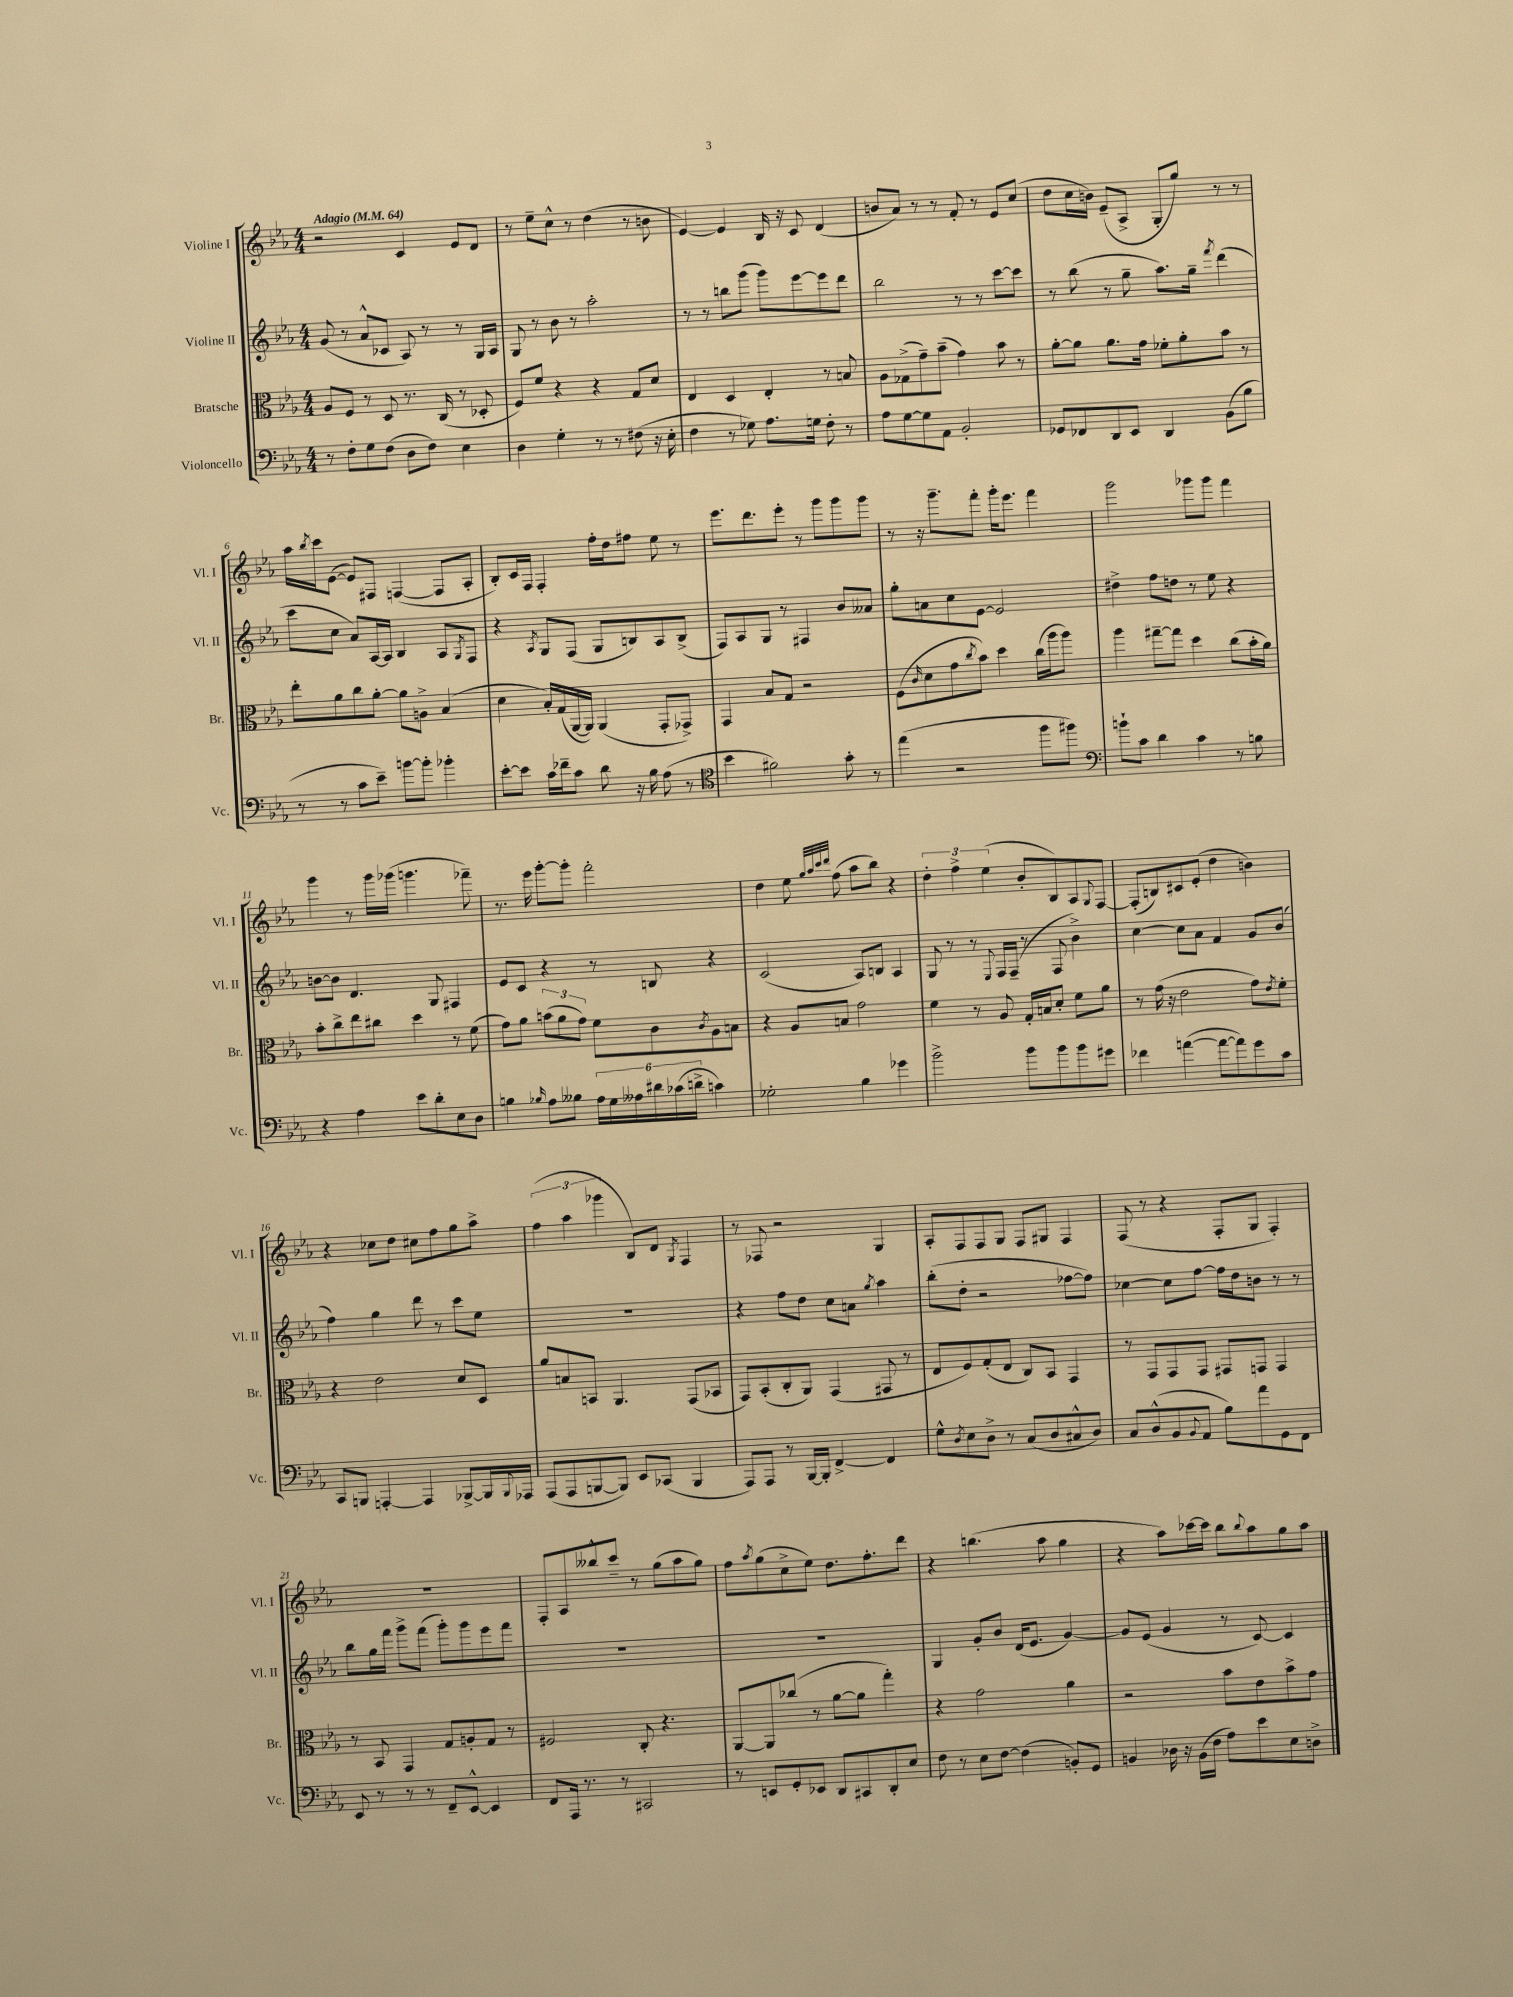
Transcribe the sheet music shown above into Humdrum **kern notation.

**kern	**kern	**kern	**kern
*staff4	*staff3	*staff2	*staff1
*clefF4	*clefC3	*clefG2	*clefG2
*k[b-e-a-]	*k[b-e-a-]	*k[b-e-a-]	*k[b-e-a-]
*M4/4	*M4/4	*M4/4	*M4/4
*MM64	*MM64	*MM64	*MM64
8r	8A-	(8g	2r
8F'	8F	8r	.
8G	8r	8a-^^	.
(8F	8D	8c-	.
8D	8.r	8A-)	4c
8F)	.	8r	.
.	(16C	.	.
4E-	8r	8r	8e-
.	8D-'	16G	8d
.	.	16A-	.
=	=	=	=
4D	8F)	8G	8r
.	8f	8r	8ee-~
4G'	4r	8b-	8cc^^
.	.	8r	8r
8r	4r	2aa-'	(4dd
8r	.	.	.
(8F#	8G	.	8r
16r	8d	.	8b
16E-'	.	.	.
=	=	=	=
4F	4E-	8r	[4e-)
.	.	8r	.
8r	4D	8bb	4e-]
8G-)	.	(8ggg	.
8.A-	4E-'	8ggg)	16B-
.	.	.	16r
.	.	[8eee-	8c
16G	.	.	.
8F'	8r	8eee-]	(4d
8r	8B	8ddd	.
=	=	=	=
8A-	8A-	2bb-	8b
[8G	(8G-^	.	8a-)
8G]	8g~)	.	8r
8AA-	(8b-~	.	8r
2BB-'	4g)	8r	8f'
.	.	8r	8r
.	8b-	[8ccc	8e-
.	8r	8ccc]	(8cc
=	=	=	=
8GG-	[8a-'	8r	8dd
8FF-	8a-]	(8bb-	16cc
.	.	.	16b)
8DD	8.a-	8r	(8e-~
8EE-	.	8gg~	8A-^
.	16g	.	.
4DD	8f-'	8.aa-)	8G'
.	8a-'	.	8gg)
.	.	16gg~	.
.	.	8qfff	.
(8BB-	8b-	(4ddd	8r
8B-	8r	.	8r
=	=	=	=
8r	8ee-'	8ccc	16aa-
.	.	.	8qbb-
.	.	.	16ccc
8r	8a-	8cc	([8e-
8c	8cc	8a-)	8e-])
8e-~)	[8a-'	[16A-	8F#
.	.	16A-]	.
[8b	8a-]	4B-	([4F
8b']	8A^	.	.
4b-'	(4B-	8A-	8F]
.	.	8qG	.
.	.	8F	8A-'
=	=	=	=
[8e-'	4d	4r	8B-')
8e-]	.	.	16c
.	.	.	16F
.	.	8qA-	.
16c	16B-')	8G	4F'
16f-~	(16G	.	.
8c	[16AA-	(8F	.
.	16AA-])	.	.
8d	(4AA-	8G	16ff'
.	.	.	16dd
16r	.	8B)	8ff#
16B-	.	.	.
(8A-	8GG'	8A-	8ee-
8r	8GG-^)	(8B^	8r
=	=	=	=
*clefC4	*	*	*
4b-	4GG	8F)	8.eee-
.	.	8A-	.
.	.	.	8.ddd
2f#)	8B-	8G	.
.	8G	8r	8eee-'
.	2r	4F#	8r
.	.	.	8ggg
8g'	.	8b-	8ggg
8r	.	8a--	8ggg
=	=	=	=
(4ee-	(8F	8gg'	8r
.	16qqc	.	.
.	8d	8a	16r
.	.	.	8.ggg~
2r	8g	8cc	.
.	8qcc	.	.
.	8b-)	[8e-	8fff'
.	4dd	2e-]	16ggg'
.	.	.	8.eee-
8ff	(16cc	.	4fff
.	16aa-	.	.
8ff#)	8aa-)	.	.
=	=	=	=
*clefF4	*	*	*
8b`	4aa-	4dd#^	2ggg
8c	.	.	.
4d	[8gg#~	8ff	.
.	8gg#]	8dd	.
4c	4dd	8r	8ggg-
.	.	8ee-	8ggg-
8r	(8cc	4r	4fff
8B	16b-'	.	.
.	16a-)	.	.
=	=	=	=
4r	8b-'	[8b	4ggg
.	8cc^	8b]	.
4A-	8ee-	4.d	8r
.	8cc#	.	16ggg
.	.	.	(16ggg-
8e-	4dd	.	4.ggg
8d'	.	8G	.
8E-	8r	4F#	.
8D	(8f	.	8fff-~)
=	=	=	=
4B	8g)	8e-	8.r
.	8a-	8c	.
.	.	.	16eee-
16qqB-	.	.	.
8A-	(12b	4r	[8ggg'
.	12a-	.	.
8B--	.	.	8ggg']
.	12g)	.	.
24A-	8f	8r	2fff'
24G	.	.	.
24A--	.	.	.
24d#	8c	8B	.
(24c-	.	.	.
24d^	.	.	.
.	8qc	.	.
4c)	8A-	4r	.
.	8B	.	.
=	=	=	=
2G-'	4r	(2c	4dd
.	8A-	.	8ee-
.	.	.	32qqgg
.	.	.	32qqaa-
.	.	.	32qqccc
.	.	.	32qqddd
.	8B	.	(8ff
4B-	2g	8A-)	8aa-
.	.	8B	8bb-)
4g-	.	4A-	4r
=	=	=	=
2b-^	4f	8G	6dd'
.	.	8r	.
.	.	.	6ff^
.	8r	8r	.
.	.	.	(6ee-
.	.	8qqE-	.
.	8A-	16F	.
.	.	(16F~	.
8b-	16G'	8r	8b-'
.	16B	.	.
8b-	8d'	8F	8B-)
8b-	8f	4b-^)	8A-
.	.	.	8qqG
8g#	8a-	.	[8F
=	=	=	=
4f-	8r	[4cc	(8F']
.	(16g	.	8B)
.	16r	.	.
([4a	2e-	8cc]	8c#
.	.	8a-	(8e-'
8a_	.	4f	4dd
8a])	.	.	.
8g	8g)	8g	4b)
.	8qe-	.	.
8c	8f'	(8b-	.
=	=	=	=
8CC	4r	4ff)	4r
8BBB	.	.	.
[4AAA'	2e-	4gg	8cc-
.	.	.	8dd
4AAA]	.	8ddd	8cc#
.	.	8r	8ff
[8BBB-^	8d	8ccc	8gg
16BBB-]	8D	8ee-	8aa-^
8qqBBB-	.	.	.
16AAA-	.	.	.
=	=	=	=
(8AAA-	8a-	1r	(6ff
8AAA-	8B	.	.
.	.	.	6aa-
[8BBB	8BB	.	.
.	.	.	6ggg-
8BBB])	4.AA-	.	.
8EE-	.	.	8B-)
(8CC-	.	.	8d
.	.	.	8qG
4BBB	(8GG	.	4F
.	8BB-	.	.
=	=	=	=
8AAA-)	8GG)	4r	8r
8AAA-	(8BB-'	.	8F-
8r	8C'	8ff	2r
[16BBB-	8AA-)	8dd	.
16BBB-']	.	.	.
[4FF^	(4GG	8cc	.
.	.	8a	.
.	.	8qgg	.
4FF]	8GG#	4aa-	4G
.	8r	.	.
=	=	=	=
8G^^	8E-	(8bb-'	8A-'
8qD	.	.	.
8E-	8F)	8dd'	8F
8D^	(8G'	2r	8F
8r	8E-	.	8G
(8C	8C)	.	8F
8D	8BB-	.	8G#
8C#^^	4GG	[8ff-	4F
8D)	.	8ff-])	.
=	=	=	=
8C	8r	[4cc-	(8F
(8D^^	8GG	.	8r
8BB-	8GG	8cc-]	4r
8qqBB-	.	.	.
8AA-	8GG	[8ff	.
8B-)	8GG#	16ff]	8F'
.	.	16dd	.
8a-	8GG	8b	8G
8GG	4GG	8r	4F')
8FF	.	8r	.
=	=	=	=
8EE-	8r	8bb-	1r
8r	8BB-	16gg	.
.	.	16fff	.
8r	4GG	8ggg^	.
8r	.	(8fff	.
8FF~	8G	8ggg')	.
[8EE-^^	8A'	8ggg	.
4EE-]	8G	8eee-	.
.	8r	8fff	.
=	=	=	=
8FF	2F#	1r	8F'
16AAA-	.	.	8A-
8.r	.	.	.
.	.	.	8bb--^^
8r	.	.	8ccc~
2CC#	8C'	.	8r
.	4.r	.	(8gg
.	.	.	8aa-
.	.	.	8gg)
=	=	=	=
8r	[8AA-	1r	8ff
.	.	.	8qaa-
8EE	8AA-]	.	(8gg
8GG'	(8cc-	.	8cc^
8EE-	8r	.	8ee-)
8DD	[8a-	.	8.dd
8CC#	8a-]	.	.
.	.	.	8.ff'
8DD'	4gg')	.	.
8E-	.	.	8ddd
=	=	=	=
8F	4r	4G	4r
8r	.	.	.
8E-	2g	8g'	(4.bb
[8F	.	8b-	.
(4F]	.	(16d	.
.	.	8.e-	.
.	.	.	8aa-
8BB')	4a-	[4g)	4gg
8GG	.	.	.
=	=	=	=
4BB	2r	8g]	4r
.	.	(8e-	.
16D-	.	4g	8aa-)
16r	.	.	.
(16BB	.	.	[16ccc-
16F	.	.	16ccc-]
8A-)	8b-	8r	8bb-
.	.	.	8qqbb-
8e-	8e-	[8c)	8aa-
8E-	8b-^	4c]	8gg
8D^	8g	.	8aa-
==	==	==	==
*-	*-	*-	*-
